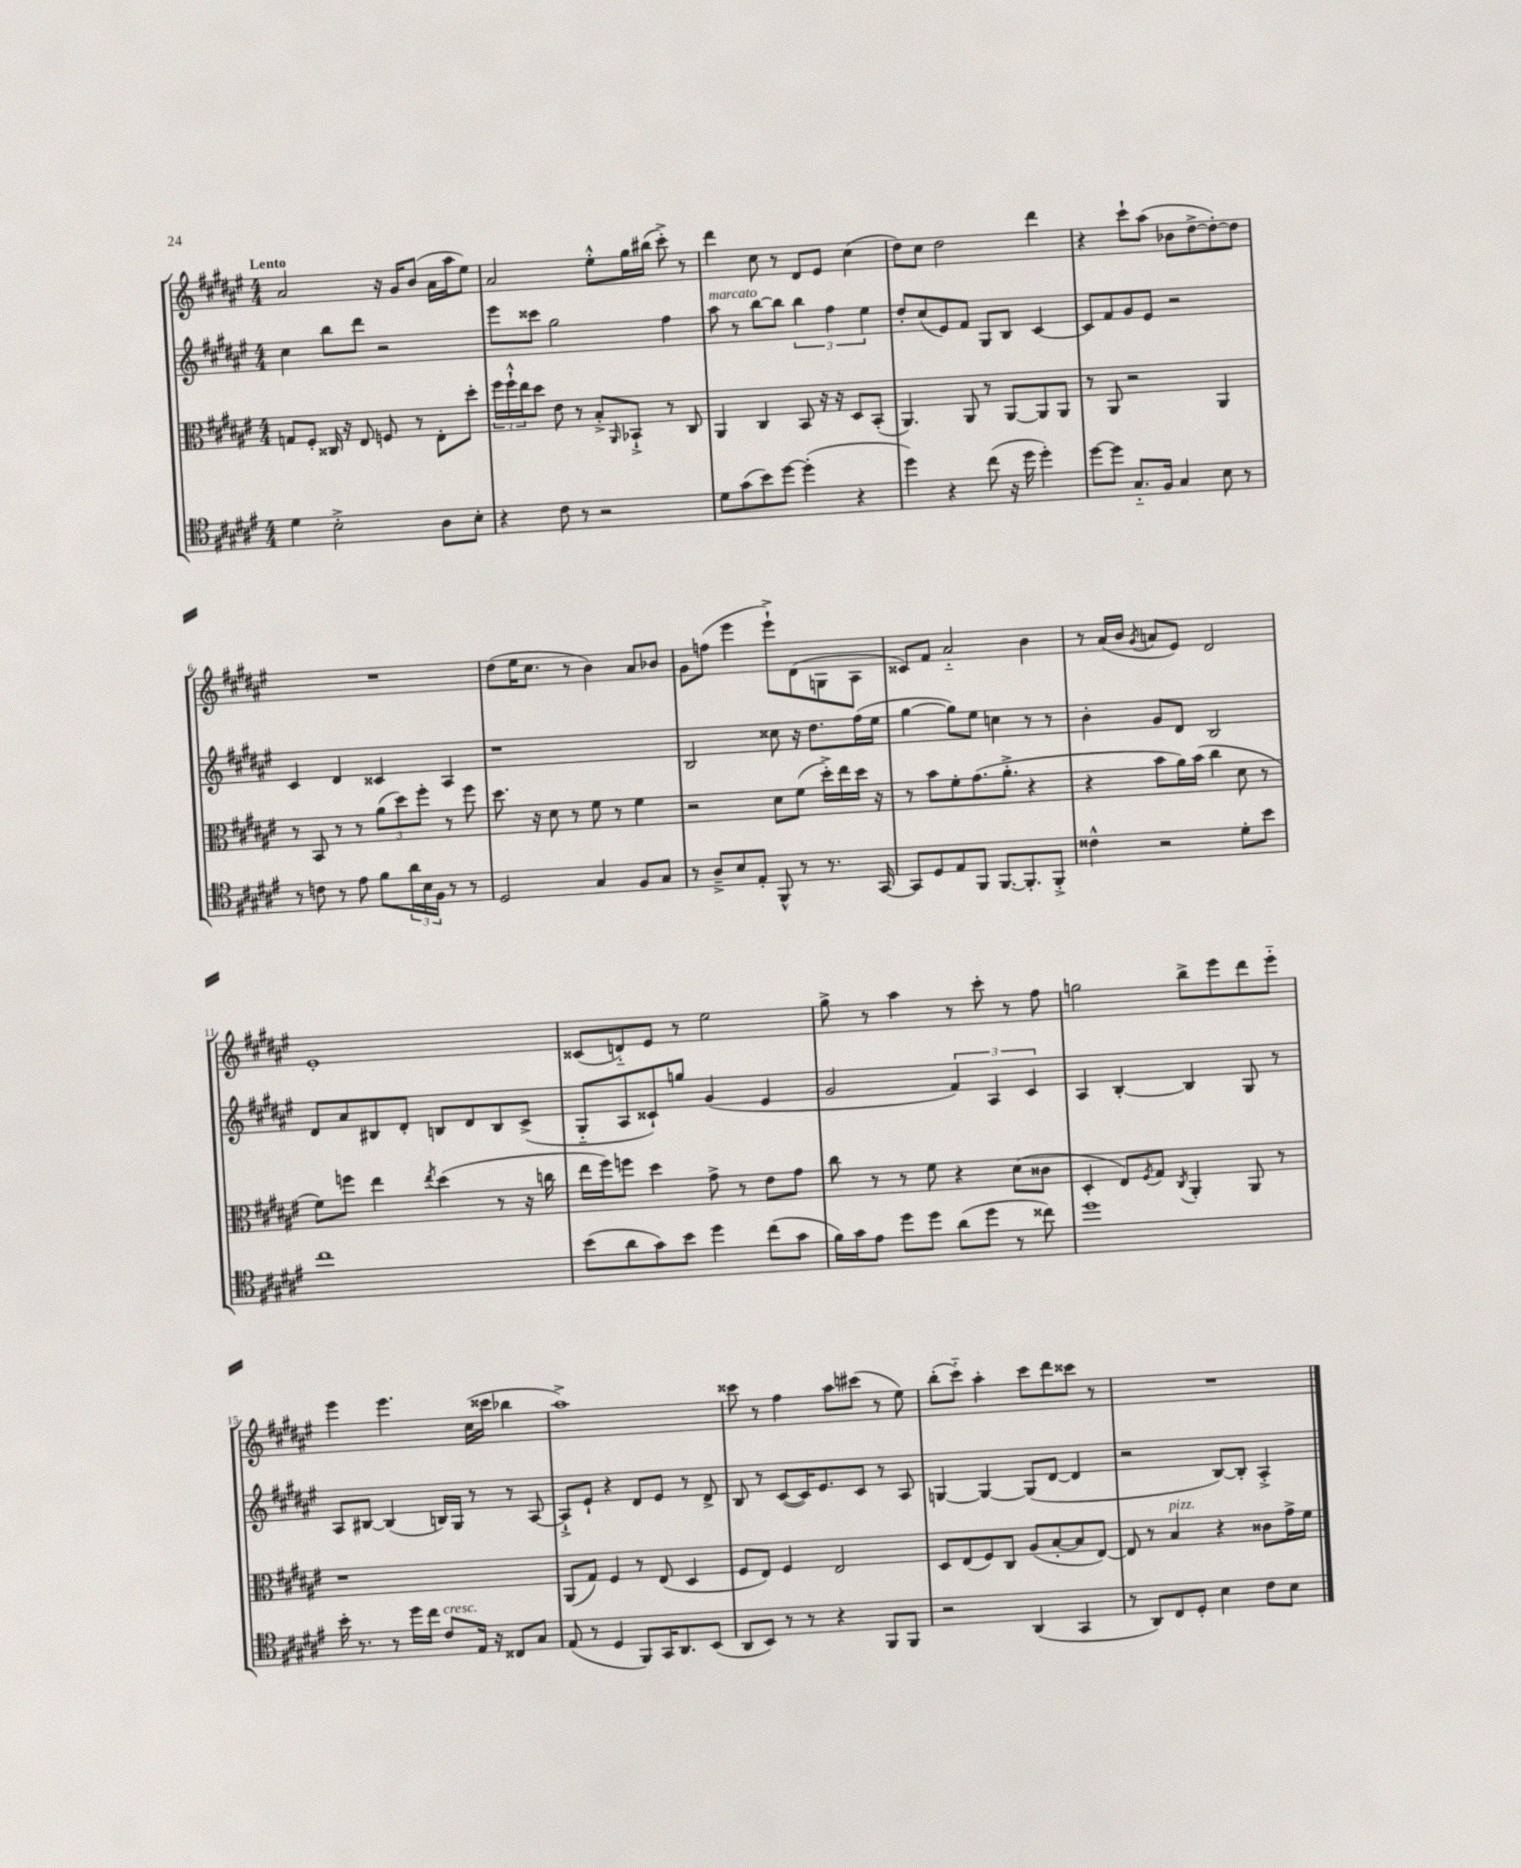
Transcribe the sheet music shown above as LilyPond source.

<<
\new StaffGroup <<
\new Staff = "s0" {
    \clef treble \key fis \major \numericTimeSignature \time 4/4 \tempo "Lento"
    ais'2 r16 gis'16 b'8( ais'16 ais''16 eis''8) |
    ais'2 eis''8-.-^ gis''16 bis''16( cis'''8-.->) r8 |
    dis'''4 cis''8 r8 dis'8 eis'8 cis''4( |
    dis''8) cis''8 dis''2 dis'''4 |
    r4 cis'''8-! ais''8( bes'8 dis''8~-> dis''8~-.) dis''8 |
    R1 |
    dis''8( eis''16 cis''8. r8 b'4) ais'8 bes'8 |
    gis'8 f''8( eis'''4 eis'''8-!->) dis'8( g8 ais8 |
    cisis'8) fis'8 ais'2-_ b'4 |
    r8 ais'16( b'16 \acciaccatura { gis'8 } a'8 eis'8) dis'2 |
    eis'1-. |
    cisis'8( d'8-_) eis'8 r8 eis''2 |
    gis''8-> r8 ais''4 r8 cis'''8-. r8 fis''8 |
    g''2 b''8-> eis'''8 dis'''8 eis'''8-_ |
    eis'''4 eis'''4. cis''16( cisis'''16 bes''4 |
    ais''1->) |
    cisis'''8 r8 fis''4 ais''8 cis'''8( r8 eis''8) |
    b''8-.( cis'''8-_) ais''4-. cis'''8 dis'''8 cisis'''8 r8 |
    R1 \bar "|." |
}
\new Staff = "s1" {
    \clef treble \key fis \major \numericTimeSignature \time 4/4
    cis''4 b''8 dis'''8 r2 |
    eis'''8 cisis'''8 gis''2 fis''4 |
    ais''8^\markup { \italic "marcato" } r8 b''8~ b''8 \tuplet 3/2 { b''4 fis''4 eis''4 } |
    dis''8-. cis''8( eis'8) fis'8 gis8 b8 cis'4~ |
    cis'8 fis'8 gis'8 eis'8 r2 |
    cis'4 dis'4 cisis'4 ais4 |
    r1 |
    b2 cisis''8 r16 dis''8. fis''16( eis''16 |
    gis''4~ gis''8) eis''8 c''4 r8 r8 |
    b'4-. gis'8 dis'8 b2 |
    dis'8 ais'8 bis8 dis'8-. b8 dis'8 b8 cis'8->( |
    gis8-_ ais8 cisis'8-!) g''8 gis'4( eis'4 |
    gis'2 \tuplet 3/2 { fis'4) ais4 cis'4 } |
    ais4 b4~-. b4 gis8 r8 |
    ais8 bis8~ bis4( b16) gis16 r8 r8 ais8~ |
    ais8-!-> eis'8-! r4 dis'8 eis'8 r8 dis'8-> |
    b8 r8 cis'8~( cis'16) eis'8. cis'8 r8 ais8 |
    g4~ g4~ g8( dis'8~ dis'4 |
    r2 b8~) b8-. ais4-.-> \bar "|." |
}
\new Staff = "s2" {
    \clef alto \key fis \major \numericTimeSignature \time 4/4
    g8 fis8-. cisis16 r16 eis8 f8 r8 eis8-. dis''8-. |
    \tuplet 3/2 { fis''16 fis''16-!-^ eis''16 } dis''8 eis'8 r8 b8-.-> \grace { ais,16 } bes,8-!-> r8 cis8 |
    ais,4 cis4 b,8 r16 r16 dis8 b,8-.( |
    ais,4.) ais,8 r8 ais,8~ ais,8 ais,8 |
    r8 ais,8 r2 ais,4 |
    r8 b,8 r8 r8 \tuplet 3/2 { ais'8( dis''8) fis''8-. } r8 fis''8 |
    dis''8. r16 dis'8 r8 fis'8 r8 fis'4 |
    r2 dis'8 fis'8( dis''16-.->) eis''16 dis''16 r16 |
    r8 b'8 fis'8-. gis'8.( ais'8.-.-> r4 |
    r4 b'8 ais'16) b'16( cis''4 dis'8 r8 |
    fis'8) f''8 eis''4 \acciaccatura { eis''8 } dis''4( r8 r16 c''16 |
    eis''16 fis''16) f''8 dis''4 gis'8-> r8 eis'8 gis'8 |
    cis''8 r8 r8 fis'8 r4 dis'8( cisis'8 |
    dis4-. eis8) \acciaccatura { fis8 } gis8 \acciaccatura { cis8 } ais,4-. ais,8 r8 |
    r1 |
    ais,8( gis8) fis4 r8 eis8( dis4 |
    fis8 eis8) fis4 eis2 |
    dis8 eis8( fis8) cis8 ais8( b8~-. b8 eis8~) |
    eis8 r8 b4^\markup { \italic "pizz." } r4 cisis'8 gis'16-> fis'16 \bar "|." |
}
\new Staff = "s3" {
    \clef tenor \key fis \major \numericTimeSignature \time 4/4
    dis'4 b2-.-> ais8 b8-. |
    r4 cis'8 r8 r2 |
    dis'8 gis'8( b'8) dis''8~ dis''4-.( r4 |
    dis''4) r4 cis''8( r16 dis''16 dis''4-.) |
    dis''8~ dis''8 gis8.-_ fis16 gis4 b8 r8 |
    r8 c'8 r8 eis'8 fis'8 \tuplet 3/2 { ais'16 b16 fis16 } r8 r8 |
    dis2 gis4 fis8 gis8 |
    r8 ais8---> b8 eis8-. fis,8-^ r8 r8. gis,16~ |
    gis,8 dis8 eis8 fis,8 fis,8.~ fis,8.-. fis,8-.-> |
    cisis'4-^ r2 dis'8-. b'8 |
    cis''1 |
    b'8( ais'8 gis'8) b'8 dis''4 cis''8( gis'8 |
    fis'16) gis'16 eis'8 dis''8 dis''8 ais'8( dis''8 r8 cisis''8) |
    dis''1 |
    b'16-. r8. r8 dis''16 cis''16 cis'8^\markup { \italic "cresc." } eis16 r16 cisis8 gis8 |
    eis8( r8 dis4 fis,8) gis,16 ais,8. b,8( |
    ais,8 b,8) r8 r8 r4 fis,8 fis,8 |
    r2 ais,4( gis,4 |
    r8 ais,8) cis8 dis8-. b4 cis'8 b8 \bar "|." |
}
>>
>>
